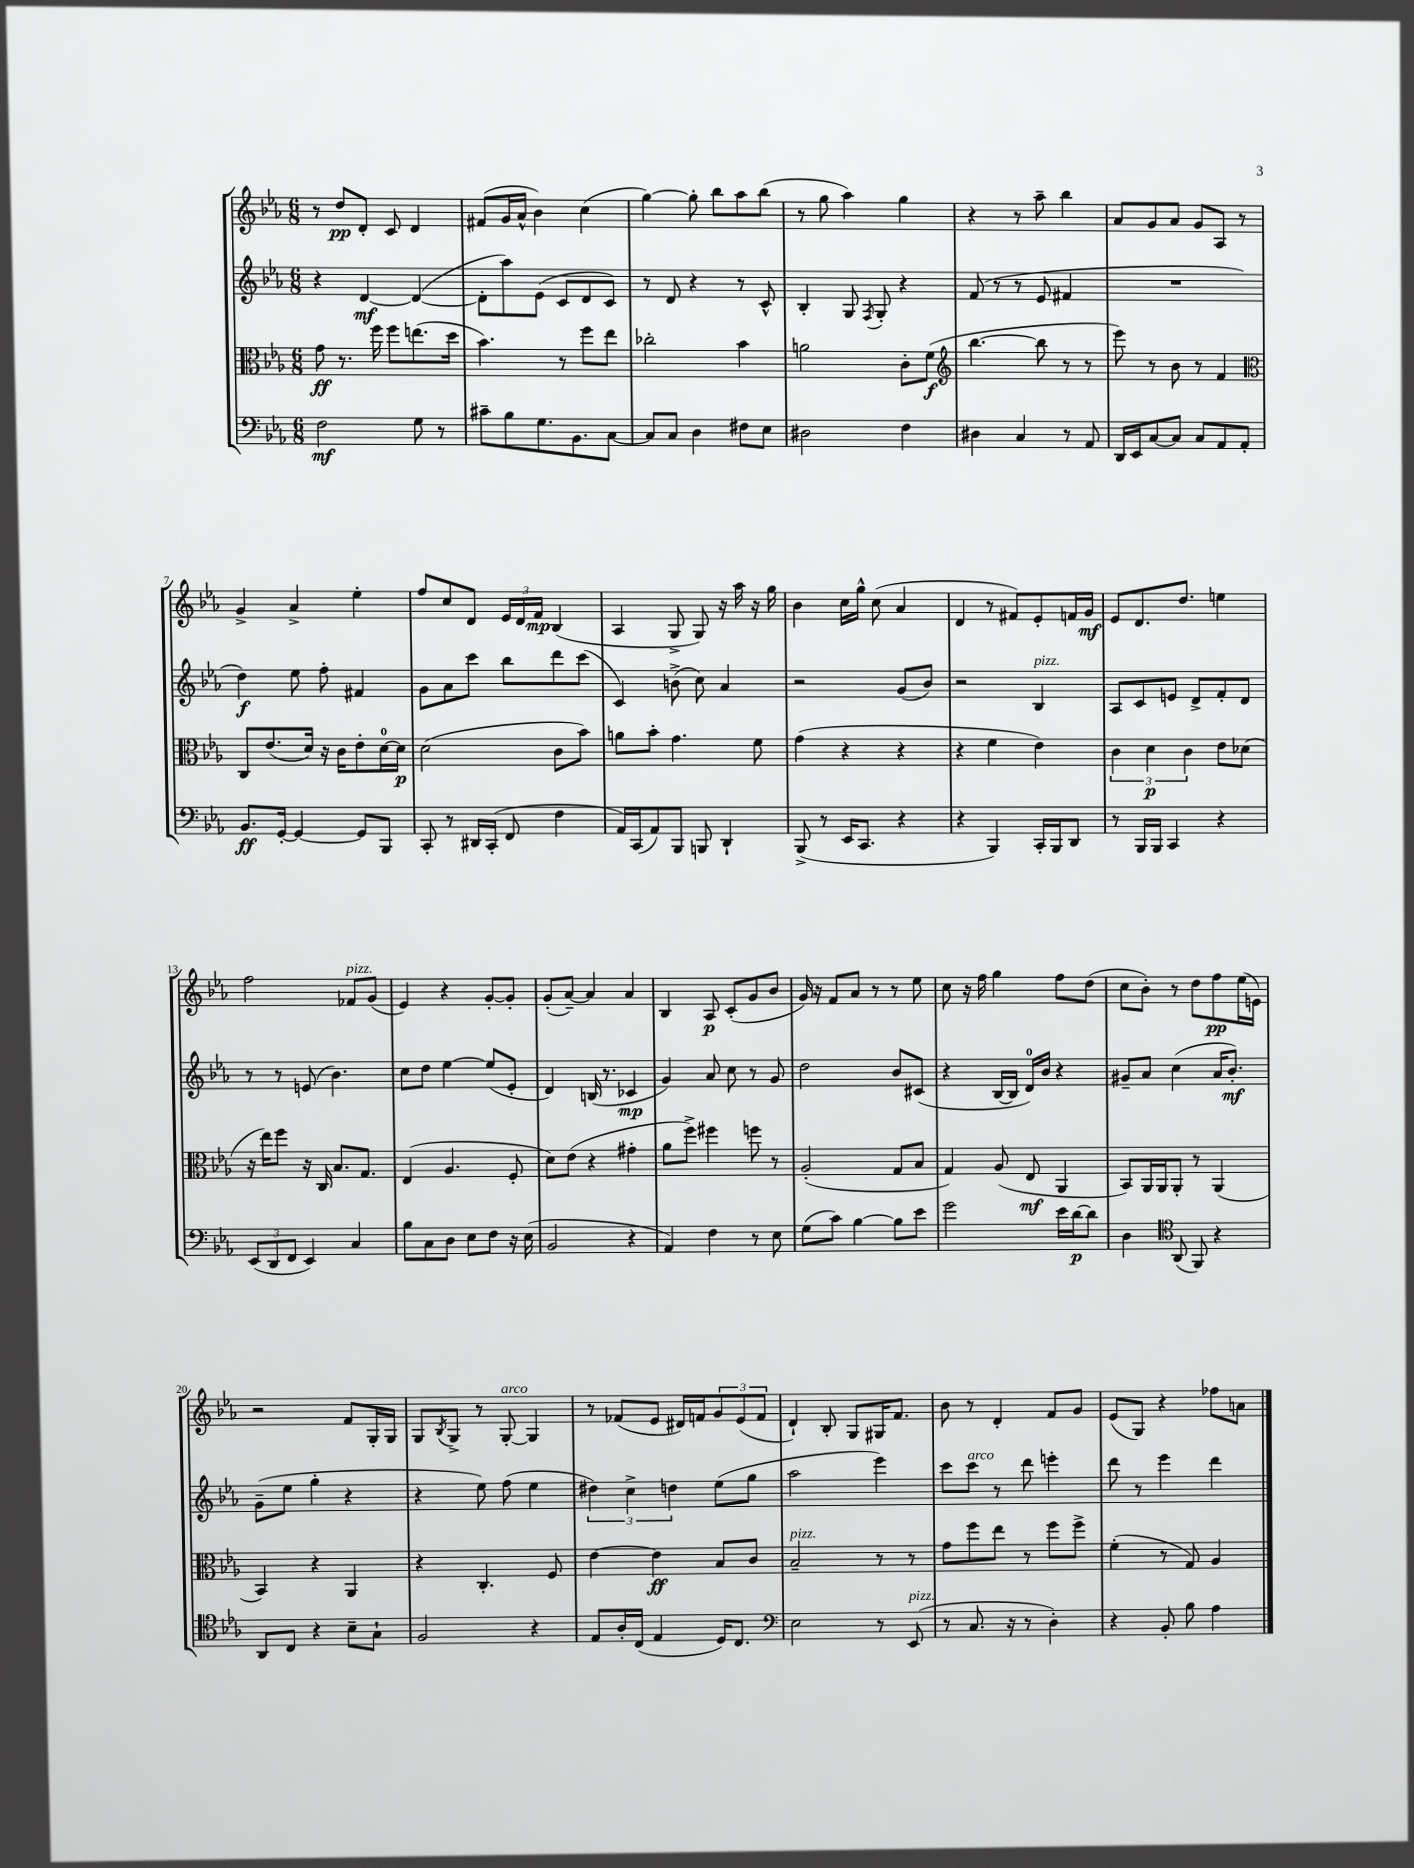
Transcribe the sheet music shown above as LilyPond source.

<<
\new StaffGroup <<
\new Staff = "s0" {
    \clef treble \key ees \major \numericTimeSignature \time 6/8
    r8 d''8\pp d'8-. c'8 d'4 |
    fis'8( g'16 aes'16-^ bes'4) c''4( |
    g''4~) g''8-. bes''8 aes''8 bes''8( |
    r8 g''8 aes''4) g''4 |
    r4 r8 aes''8-- bes''4 |
    aes'8 g'8 aes'8 g'8 aes8 r8 |
    g'4-> aes'4-> ees''4-. |
    f''8 c''8 d'8 \tuplet 3/2 { ees'16 d'16 f'16\mp } bes4( |
    aes4 g8-> g8) r16 aes''16 r16 g''16 |
    bes'4 c''16 g''16-^ c''8( aes'4 |
    d'4 r8 fis'8) ees'8-. f'16 g'16\mf |
    ees'8 d'8. d''8. e''4 |
    f''2 fes'8^\markup { \italic "pizz." } g'8( |
    ees'4) r4 g'8~-. g'8-. |
    g'8-.( aes'8~--) aes'4 aes'4 |
    bes4 aes8\p c'8-.( g'8 bes'8 |
    g'16) r16 f'8 aes'8 r8 r8 ees''8 |
    c''8 r16 f''16 g''4 f''8 d''8( |
    c''8 bes'8-.) r8 d''8 f''8\pp ees''16( e'16) |
    r2 f'8 g16-. g16 |
    g8 \acciaccatura { bes8 } g8-> r8 g8~-.^\markup { \italic "arco" } g4 |
    r8 fes'8( ees'8 dis'16) f'16 \tuplet 3/2 { g'8 ees'8( f'8 } |
    d'4-!) bes8-. g8 gis16 f'8. |
    bes'8 r8 d'4-. f'8 g'8 |
    ees'8( g8) r4 fes''8 a'8 \bar "|." |
}
\new Staff = "s1" {
    \clef treble \key ees \major \numericTimeSignature \time 6/8
    r4 d'4~\mf d'4~( |
    d'8-. aes''8) ees'8( c'8 d'8 c'8) |
    r8 d'8 r4 r8 c'8-^ |
    bes4-. g8 \acciaccatura { f8 } g8-. r4 |
    f'8( r8 r8 ees'8 fis'4 |
    R2. |
    d''4\f) ees''8 f''8-. fis'4 |
    g'8 aes'8 c'''8 bes''8 d'''8 c'''8( |
    c'4) b'8->( c''8) aes'4 |
    r2 g'8( bes'8) |
    r2 bes4^\markup { \italic "pizz." } |
    aes8 c'8 e'8 d'8-> f'8-. d'8 |
    r8 r8 e'8( bes'4.) |
    c''8 d''8 ees''4~ ees''8( ees'8-. |
    d'4) b16( r8. ces'4\mp |
    g'4) aes'8 c''8 r8 g'8 |
    d''2 bes'8 cis'8( |
    r4 bes16~ bes16 d'16-0) bes'16 r4 |
    gis'8-- aes'8 c''4( aes'16 bes'8.-.\mf) |
    g'8--( ees''8 g''4-. r4 |
    r4 ees''8) f''8( ees''4 |
    \tuplet 3/2 { dis''4) c''4-> d''4 } ees''8( g''8 |
    aes''2 ees'''4) |
    c'''8 c'''8^\markup { \italic "arco" } r8 d'''8 e'''4-. |
    d'''8 r8 ees'''4 d'''4 \bar "|." |
}
\new Staff = "s2" {
    \clef alto \key ees \major \numericTimeSignature \time 6/8
    g'8\ff r8. f''16 f''8 e''8.( d''16 |
    bes'4.) r8 f''8 ees''8 |
    ces''2-. bes'4 |
    a'2 c'8-. f'8\f( |
    \clef treble bes''4.~ bes''8 r8 r8 |
    ees'''8) r8 bes'8 r8 f'4 |
    \clef alto c8 ees'8.( d'16) r16 c'16 ees'8-. d'16-0~ d'16\p |
    d'2( c'8 bes'8) |
    a'8 bes'8-. g'4. f'8 |
    g'4( r4 r4 |
    r4 f'4 ees'4) |
    \tuplet 3/2 { c'4 d'4\p c'4 } ees'8 des'8( |
    r16 ees''16) f''8 r16 c16 bes8. g8. |
    ees4( aes4. f8-. |
    d'8) ees'8( r4 gis'4-. |
    aes'8 f''8->) fis''4 f''8 r8 |
    aes2-.( g8 bes8 |
    g4) aes8( ees8\mf aes,4 |
    bes,8) aes,16 aes,16 aes,8-. r8 aes,4( |
    bes,4) r4 aes,4 |
    r4 c4.-. f8 |
    ees'4~ ees'4\ff bes8 c'8 |
    bes2--^\markup { \italic "pizz." } r8 r8 |
    g'8 f''8 ees''8 r8 f''8 f''8-> |
    f'4-.( r8 g8) aes4 \bar "|." |
}
\new Staff = "s3" {
    \clef bass \key ees \major \numericTimeSignature \time 6/8
    f2\mf g8 r8 |
    cis'8-- bes8 g8. bes,8. c8~ |
    c8 c8 d4 fis8 ees8 |
    dis2 f4 |
    dis4 c4 r8 aes,8 |
    d,16 ees,16 c8~ c8 c8 aes,8 aes,8-. |
    bes,8.\ff g,16~-. g,4~ g,8 bes,,8 |
    c,8-. r8 dis,16 c,16-.( f,8 f4 |
    aes,16) c,16( aes,8) bes,,8 b,,8 d,4-! |
    bes,,8->( r8 ees,16 c,8. r4 |
    r4 bes,,4) c,16-. bes,,16 d,8 |
    r8 bes,,16 bes,,16 c,4 r4 |
    \tuplet 3/2 { ees,8( d,8 f,8 } ees,4) c4 |
    bes8 c8 d8 ees8 f8 r16 ees16( |
    bes,2 r4 |
    aes,4) f4 r8 ees8 |
    g8( c'8) bes4~ bes8 ees'8 |
    g'2 ees'16 d'16~\p d'8 |
    d4 \clef tenor aes,8( f,8) r4 |
    aes,8 c8 r4 bes8-- g8-! |
    f2 r4 |
    ees8 aes16-. c16( ees4 d16) c8. |
    \clef bass ees2 r8 ees,8^\markup { \italic "pizz." }( |
    r8 c8. r16 r8 d4-.) |
    r4 bes,8-. bes8 aes4 \bar "|." |
}
>>
>>
